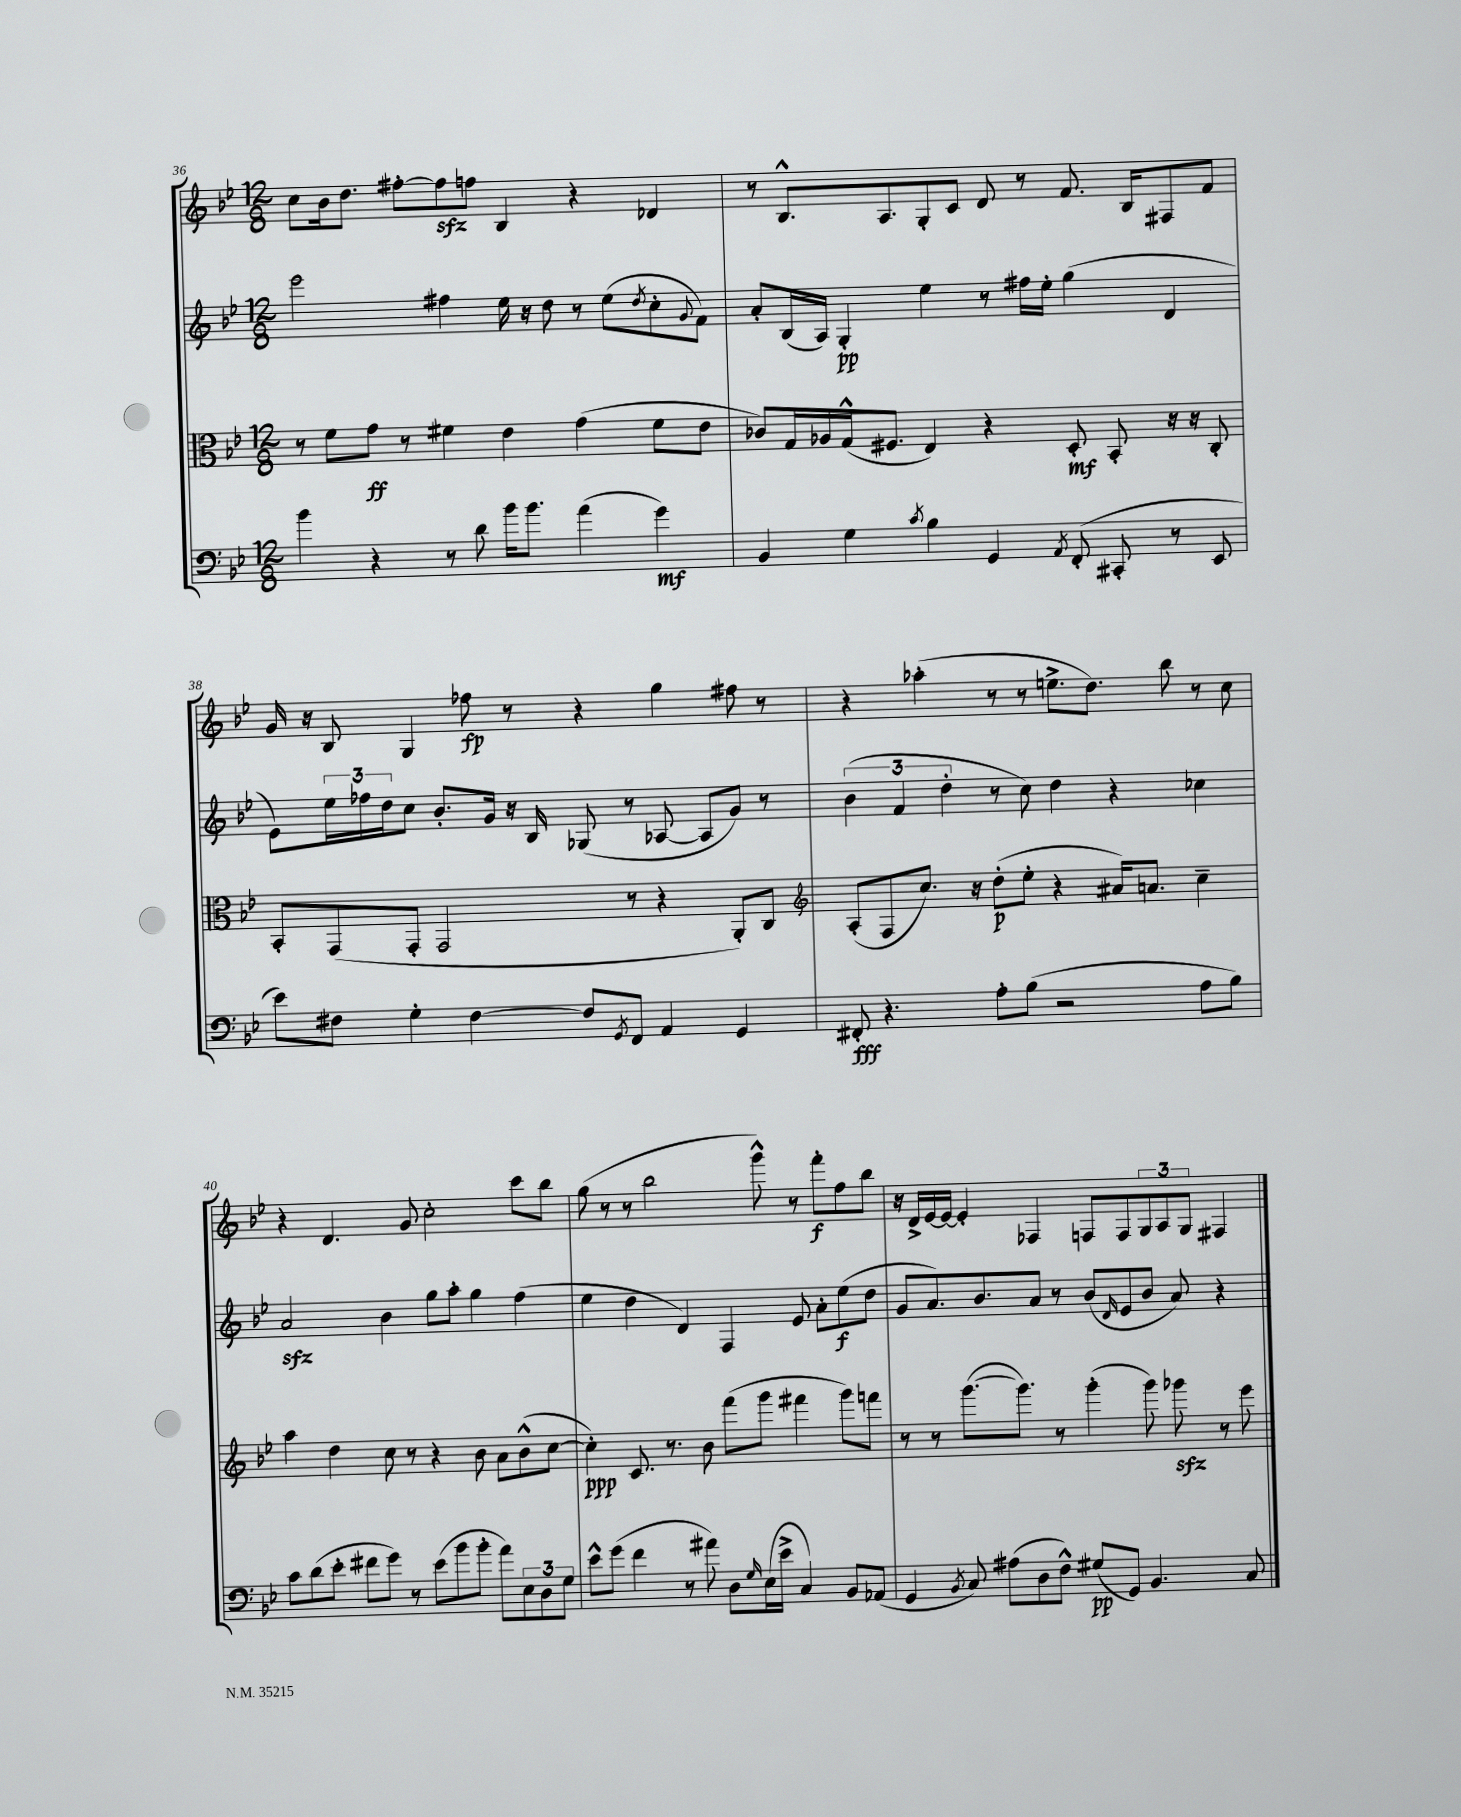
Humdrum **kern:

**kern	**dynam	**kern	**dynam	**kern	**dynam	**kern	**dynam
*part4	*part4	*part3	*part3	*part2	*part2	*part1	*part1
*staff4	*staff4	*staff3	*staff3	*staff2	*staff2	*staff1	*staff1
*clefF4	*	*clefC3	*	*clefG2	*	*clefG2	*
*k[b-e-]	*	*k[b-e-]	*	*k[b-e-]	*	*k[b-e-]	*
*M12/8	*	*M12/8	*	*M12/8	*	*M12/8	*
=36	=36	=36	=36	=36	=36	=36	=36
4b-\	.	8r	.	2eee-\	.	8cc\L	.
.	.	8f\L	.	.	.	16b-\k	.
.	.	.	.	.	.	8.dd\J	.
4r	.	8g\J	ff	.	.	.	.
.	.	8r	.	.	.	[8ff#X'\L	.
8r	.	4f#X\	.	4ff#X\	.	8ff#zz\]	.
8d\	.	.	.	.	.	8ffn\J	.
16b-\KL	.	4e-\	.	16ee-\	.	4B-/	.
8.b-\J	.	.	.	16r	.	.	.
.	.	.	.	8dd\	.	.	.
(4a\	.	(4g\	.	8r	.	4r	.
.	.	.	.	(8ee-\L	.	.	.
.	.	.	.	8qdd/	.	.	.
4g\)	mf	8f#\L	.	8cc'\	.	4d-X/	.
.	.	.	.	8qqg/	.	.	.
.	.	8e-\J	.	8f\J)	.	.	.
=37	=37	=37	=37	=37	=37	=37	=37
4BB-/	.	8c-X/L)	.	8a'/L	.	8r	.
.	.	16G/L	.	(16B-/L	.	8.B-^^/L	.
.	.	16A-X/	.	16A/JJ)	.	.	.
4G\	.	(16G^^/J	.	4G'/	pp	.	.
.	.	8.F#X/J	.	.	.	8.A/	.
8qc/	.	.	.	.	.	.	.
4B-\	.	4E-/)	.	4ee-\	.	8G'/	.
.	.	.	.	.	.	8c/J	.
4GG/	.	4r	.	8r	.	8d/	.
.	.	.	.	16ff#X\LL	.	8r	.
.	.	.	.	16ee-'\JJ	.	.	.
8qAA/	.	.	.	.	.	.	.
(8FF'/	.	8D'/	mf	(4gg\	.	8.f/	.
8CC#X'/	.	8BB-'/	.	.	.	.	.
.	.	.	.	.	.	16B-/KL	.
8r	.	16r	.	4d/	.	8F#X/	.
.	.	16r	.	.	.	.	.
8EE-/	.	8C'/	.	.	.	8f/J	.
!!LO:LB:g=z
=38	=38	=38	=38	=38	=38	=38	=38
8e-\L)	.	8BB-'/L	.	8e-\L)	.	16g/	.
.	.	.	.	.	.	16r	.
8F#X\J	.	(8GG/	.	24ee-\L	.	8B-/	.
.	.	.	.	24ff-X\	.	.	.
.	.	.	.	24dd\J	.	.	.
4G'\	.	8GG'/J	.	8cc\J	.	4G/	.
.	.	2GG/	.	8.b-'/L	.	.	.
[4F#\	.	.	.	.	.	8ff-X\	fp
.	.	.	.	16g/Jk	.	.	.
.	.	.	.	16r	.	8r	.
.	.	.	.	16B-/	.	.	.
8F#/L]	.	.	.	(8G-X/	.	4r	.
8qGG/	.	.	.	.	.	.	.
8FF/J	.	8r	.	8r	.	.	.
4AA/	.	4r	.	[8A-X/	.	4gg\	.
.	.	.	.	8A-/L]	.	.	.
4GG/	.	8AA'/L)	.	8g/J)	.	8ff#X\	.
.	.	8C/J	.	8r	.	8r	.
=39	=39	=39	=39	=39	=39	=39	=39
*	*	*clefG2	*	*	*	*	*
8FF#X'/	fff	(8A'/L	.	(6b-\	.	4r	.
4.r	.	8F/	.	.	.	.	.
.	.	.	.	6f/	.	.	.
.	.	8.cc/J)	.	.	.	(4aa-X'\	.
.	.	.	.	6dd'\	.	.	.
.	.	16r	.	.	.	.	.
8A'\L	.	(8dd'\L	p	8r	.	8r	.
(8B-\J	.	8ee-'\J	.	8cc\)	.	8r	.
2r	.	4r	.	4dd\	.	8.een^\L	.
.	.	.	.	.	.	8.dd\J)	.
.	.	16a#X/KL)	.	4r	.	.	.
.	.	8.an/J	.	.	.	.	.
.	.	.	.	.	.	8bb-\	.
8A\L	.	4cc~\	.	4cc-X\	.	8r	.
8B-\J)	.	.	.	.	.	8cc\	.
!!LO:LB:g=z
=40	=40	=40	=40	=40	=40	=40	=40
8c\L	.	4aa\	.	2azz/	.	4r	.
(8d\	.	.	.	.	.	.	.
8e-'\J	.	4dd\	.	.	.	4.d/	.
8f#X\L	.	.	.	.	.	.	.
8g\J)	.	8cc\	.	4b-\	.	.	.
8r	.	8r	.	.	.	8g/	.
(8e-\L	.	4r	.	8gg\L	.	2cc'\	.
8b-\	.	.	.	8aa'\J	.	.	.
8b-'\J	.	8b-\	.	4gg\	.	.	.
8a\L)	.	8a\L	.	.	.	.	.
12E-\	.	(8b-^^\	.	(4ff\	.	8ccc\L	.
12D\	.	.	.	.	.	.	.
.	.	[8cc\J	.	.	.	8bb-\J	.
12G\J	.	.	.	.	.	.	.
=41	=41	=41	=41	=41	=41	=41	=41
8e-^^\L	.	4cc'\])	ppp	4ee-\	.	(8gg\	.
(8g\J	.	.	.	.	.	8r	.
4f\	.	8.c/	.	4dd\	.	8r	.
.	.	.	.	.	.	2bb-\	.
.	.	8.r	.	.	.	.	.
8r	.	.	.	4d/)	.	.	.
8a#X\)	.	8b-\	.	.	.	.	.
8D\L	.	(8fff\L	.	4F/	.	.	.
16qqG/	.	.	.	.	.	.	.
(16E-\L	.	8ggg\J	.	.	.	8ggg^^\)	.
16e-^\JJ	.	.	.	.	.	.	.
4C/)	.	4fff#X\	.	8e-/	.	8r	.
.	.	.	.	8a'\L	.	8fff'\L	f
8BB-/L	.	8ggg\L)	.	(8ee-\	f	8ff\	.
(8AA-X/J	.	8fffn\J	.	8dd\J	.	8bb-\J	.
=42	=42	=42	=42	=42	=42	=42	=42
4GG/	.	8r	.	8g/L	.	16r	.
.	.	.	.	.	.	16d^/LL	.
.	.	8r	.	8.a/)	.	[16e-/	.
.	.	.	.	.	.	16e-/JJ_	.
8qBB-/	.	.	.	.	.	.	.
8C/)	.	([8.ggg\L	.	.	.	4e-'/]	.
.	.	.	.	8.b-/	.	.	.
(8A#X\L	.	.	.	.	.	.	.
.	.	8.ggg\J])	.	.	.	.	.
8D\	.	.	.	8a/J	.	4F-X/	.
8F^^\J)	.	8r	.	8r	.	.	.
(8G#X/L	pp	(4ggg'\	.	(8b-/L	.	8Fn/L	.
.	.	.	.	16qqd/	.	.	.
8GG/J)	.	.	.	8e-/	.	8F/	.
4.BB-/	.	8ggg\)	.	8b-/J	.	12G/	.
.	.	.	.	.	.	12A/	.
.	.	8ggg-Xzz\	.	8a/)	.	.	.
.	.	.	.	.	.	12G/J	.
.	.	8r	.	4r	.	4F#X/	.
8C/	.	8eee-\	.	.	.	.	.
==	==	==	==	==	==	==	==
*-	*-	*-	*-	*-	*-	*-	*-
